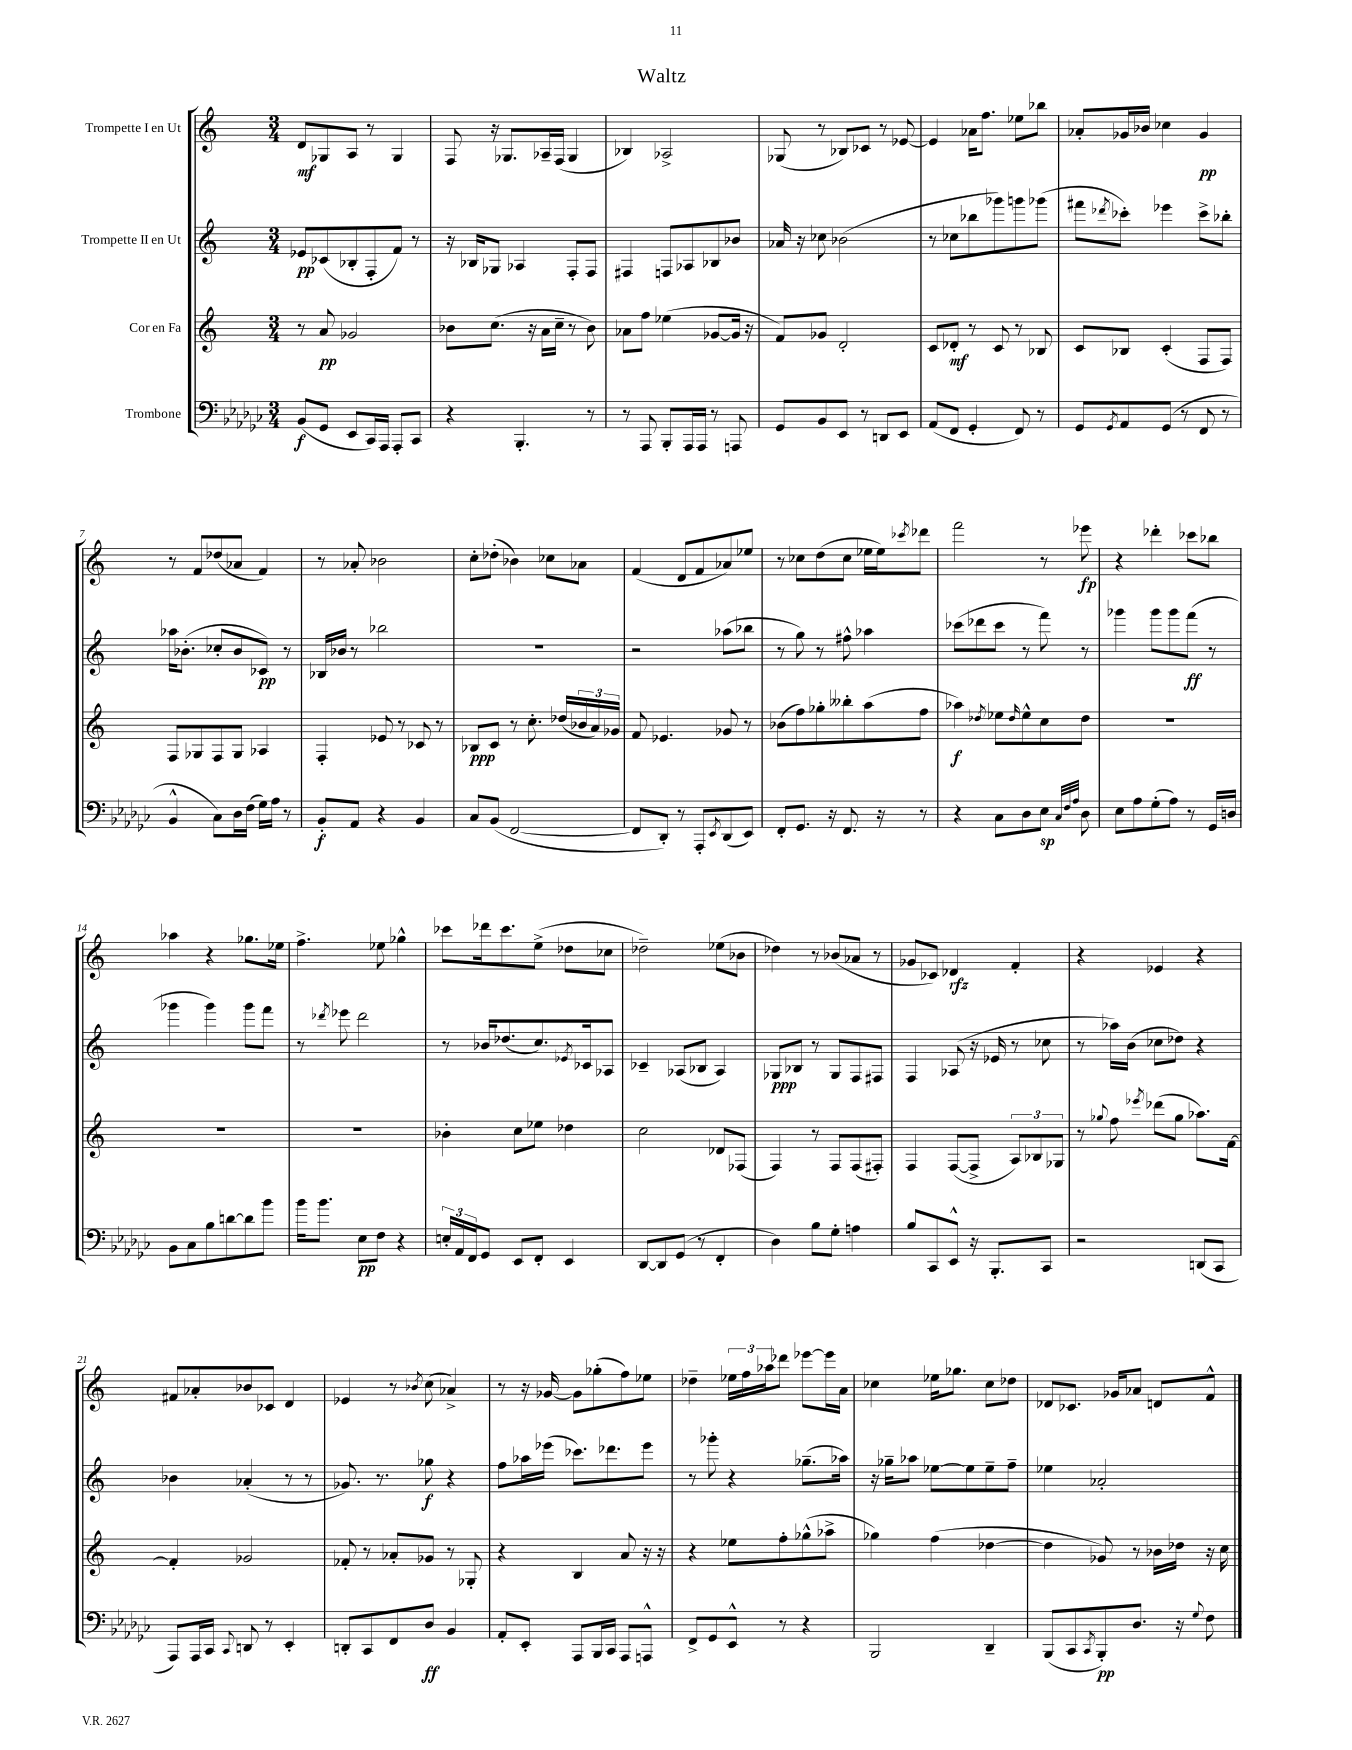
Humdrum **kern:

**kern	**kern	**kern	**kern
*staff4	*staff3	*staff2	*staff1
*clefF4	*clefG2	*clefG2	*clefG2
*k[b-e-a-d-g-c-]	*k[]	*k[]	*k[]
*M3/4	*M3/4	*M3/4	*M3/4
(8BB-	8r	8e-	8d
8GG-	8a	(8c-	8G-
8EE-	2g-	8B-'	8A
16CC-)	.	8F'	8r
16AAA-	.	.	.
8AAA-'	.	8f)	4G-
8CC-	.	8r	.
=	=	=	=
4r	8b-	16r	8F
.	.	16B-	.
.	(8.cc	8G-	16r
.	.	.	8.G-
4.BBB-'	.	4A-	.
.	16r	.	.
.	16a	.	16A-~
.	16cc~	.	(16F
.	8r	8F'	4G-
8r	8b-)	8F	.
=	=	=	=
8r	8a-	4F#	4B-)
8AAA-	8ff	.	.
8BBB-'	(4ee-	8F	2A-^
16AAA-	.	8A-	.
16AAA-	.	.	.
8r	[8g-	8B-	.
8AAA	16g-]	8b-	.
.	16r	.	.
=	=	=	=
8GG-	8f)	16a-	(8G-
.	.	16r	.
8BB-	8g-	8cc-	8r
8EE-	2d'	(2b-	8B-)
8r	.	.	8c-
8DD	.	.	8r
8EE-	.	.	[8e-
=	=	=	=
(8AA-	8c	8r	4e-]
8FF	8d-'	8cc-	.
4GG-'	8r	8bb-	16a-
.	.	.	8.ff
.	8c	8ggg-)	.
8FF)	8r	8ggg	8ee-
8r	8B-	(8ggg-	8bb-
=	=	=	=
8GG-	8c	8fff#	8a-'
8qGG-	.	8qddd-	.
8AA-	8B-	8ccc-')	16g-
.	.	.	16b-
(8GG-	(4c'	4eee-	4cc-
8r	.	.	.
8FF	8F	8ccc-^	4g-
8r	8F)	8bb-'	.
=	=	=	=
4BB-^^	8F	16aa-	8r
.	.	(8.b-'	.
.	8G-	.	8f
8C-)	8F	8cc-'	(8dd-
16D-	8G-	8b-	8a-
(16F	.	.	.
16G-)	4A-	8c-)	4f)
16A-	.	.	.
8r	.	8r	.
=	=	=	=
8BB-'	4F'	16B-	8r
.	.	16b-	.
8AA-	.	8r	8a-'
4r	8e-	2bb-	2b-
.	8r	.	.
4BB-	8c-	.	.
.	8r	.	.
=	=	=	=
8C-	8B-	2.r	8cc'
(8BB-	8c	.	(8dd-'
[2FF	8r	.	4b-)
.	8.cc'	.	.
.	.	.	8cc-
.	(16dd-	.	.
.	24b-	.	8a-
.	24a)	.	.
.	24g-	.	.
=	=	=	=
8FF]	8f	2r	(4f
8DD-')	4.e-	.	.
8r	.	.	8d
8AAA-'	.	.	8f
8qEE-	.	.	.
(8DD-	8g-	(8aa-	8a-)
8EE-)	8r	8bb-	8ee-
=	=	=	=
8FF'	(8b-	8r	8r
8.GG-	8ff)	8gg)	8cc-
.	8gg-'	8r	(8dd
16r	.	.	.
8.FF	8bb--'	8ff#^^	8cc-
.	(8aa	4aa-	16ee-
16r	.	.	16ee-)
.	.	.	8qccc-
8r	8ff	.	8ddd-
=	=	=	=
4r	4aa-)	(8ccc-	2fff
.	.	8ddd-	.
.	8qdd-	.	.
8C-	8ee-	8ccc-	.
.	16qqdd-	.	.
8D-	8ee-^^	8r	.
8E-	8cc	8fff)	8r
32qqC-	.	.	.
32qqF	.	.	.
32qqA-	.	.	.
8D-	8dd-	8r	8eee-
=	=	=	=
8E-	2.r	4ggg-	4r
8A-	.	.	.
(8G-'	.	8ggg-	4ddd-'
8A-)	.	8ggg-	.
8r	.	(8fff	8ccc-
16GG-	.	8r	8bb-
16D	.	.	.
=	=	=	=
8BB-	2.r	4ggg-	4aa-
8C-	.	.	.
8B-	.	4ggg-)	4r
[8d	.	.	.
8d]	.	8ggg-	8.gg-
8b-	.	8fff	.
.	.	.	16ee-
=	=	=	=
16b-	2.r	8r	4.ff^
8.b-	.	.	.
.	.	8qddd-	.
.	.	8eee-	.
8E-	.	2ddd-	.
8F	.	.	8ee-
4r	.	.	4gg-^^
=	=	=	=
24E'	4b-'	8r	8ccc-
24AA-	.	.	.
24FF	.	.	.
8GG-	.	16b-	16ddd-
.	.	(8.dd-	8.ccc-
8EE-	8cc	.	.
8FF'	8ee-	8.cc)	(8ee^
4EE-	4dd-	.	8dd-
.	.	8qe-	.
.	.	16c-	.
.	.	8A-	8cc-
=	=	=	=
[8DD-	2cc	4c-~	2dd-~)
8DD-]	.	.	.
(8GG-	.	(8A-	.
8r	.	8B-	.
4FF'	8d-	4A-)	(8ee-
.	(8F-	.	8b-
=	=	=	=
4D-)	4F)	8G-	4dd-)
.	.	8B-	.
8B-	8r	8r	8r
8G-'	8F	8G-	(8b-
4A	(8F	8F	8a-
.	8F#')	8F#	8r
=	=	=	=
8B-	4F	4F	8g-
8CC-	.	.	8c-)
8EE-^^	([8F	(8A-	4d-
16r	8F^]	16r	.
8.BBB-'	.	16e-	.
.	12A)	8r	4f'
.	12B-	.	.
8CC-	.	8cc-	.
.	12G-	.	.
=	=	=	=
2r	8r	8r	4r
.	8qqgg-	.	.
.	8ff	16aa-)	.
.	.	(16b	.
.	8qeee-	.	.
.	(8ddd-	8cc-	4e-
.	8gg-	8dd-)	.
(8DD	8.aa-)	4r	4r
8CC-	.	.	.
.	[16f	.	.
=	=	=	=
8AAA-)	4f']	4b-	8f#
16AAA-	.	.	8a-'
16CC-	.	.	.
8qqCC-	.	.	.
8DD	2g-	(4a-'	8b-
8r	.	.	8c-
4EE-'	.	8r	4d
.	.	8r	.
=	=	=	=
8DD'	8f-'	8.g-)	4e-
8CC-	8r	.	.
.	.	8.r	.
8FF	8a-'	.	8r
.	.	.	8qb-
8D-	8g-	8gg-	(8cc
4BB-	8r	4r	4a-^)
.	8G-'	.	.
=	=	=	=
8AA-'	4r	8ff	8r
8EE-'	.	16aa-	16r
.	.	(16eee-	[16g-
8AAA-	4B	8.ccc-)	8g-]
16BBB-	.	.	(8gg-'
16CC-	.	8.ddd-	.
8AAA-	8a	.	8ff)
8AAA^^	16r	8eee-	8ee-
.	16r	.	.
=	=	=	=
8FF^	4r	8r	4dd-~
8GG-	.	8ggg-'	.
8EE-^^	8ee-	4r	24ee-
.	.	.	24ff
.	.	.	24aa-
8r	8ff'	.	8ddd-
4r	(8gg-^^	(8.gg-~	[8eee-
.	8aa-^	.	16eee-]
.	.	16aa-)	16a
=	=	=	=
2BBB-	4gg-)	16r	4cc-
.	.	16gg-~	.
.	.	8aa-	.
.	(4ff	[8ee-	16ee-
.	.	.	8.gg-
.	.	8ee-]	.
4DD-~	[4dd-	8ee-~	8cc-
.	.	8ff~	8dd-
=	=	=	=
(8BBB-	4dd-]	4ee-	8d-
8CC-	.	.	8.c-
8qCC-	.	.	.
8BBB-')	8g-)	2a-'	.
.	.	.	16g-
8.D-	8r	.	8a-
.	16b-	.	8d
16r	16dd-	.	.
8qqG-	.	.	.
8F	16r	.	8f^^
.	16cc	.	.
==	==	==	==
*-	*-	*-	*-
